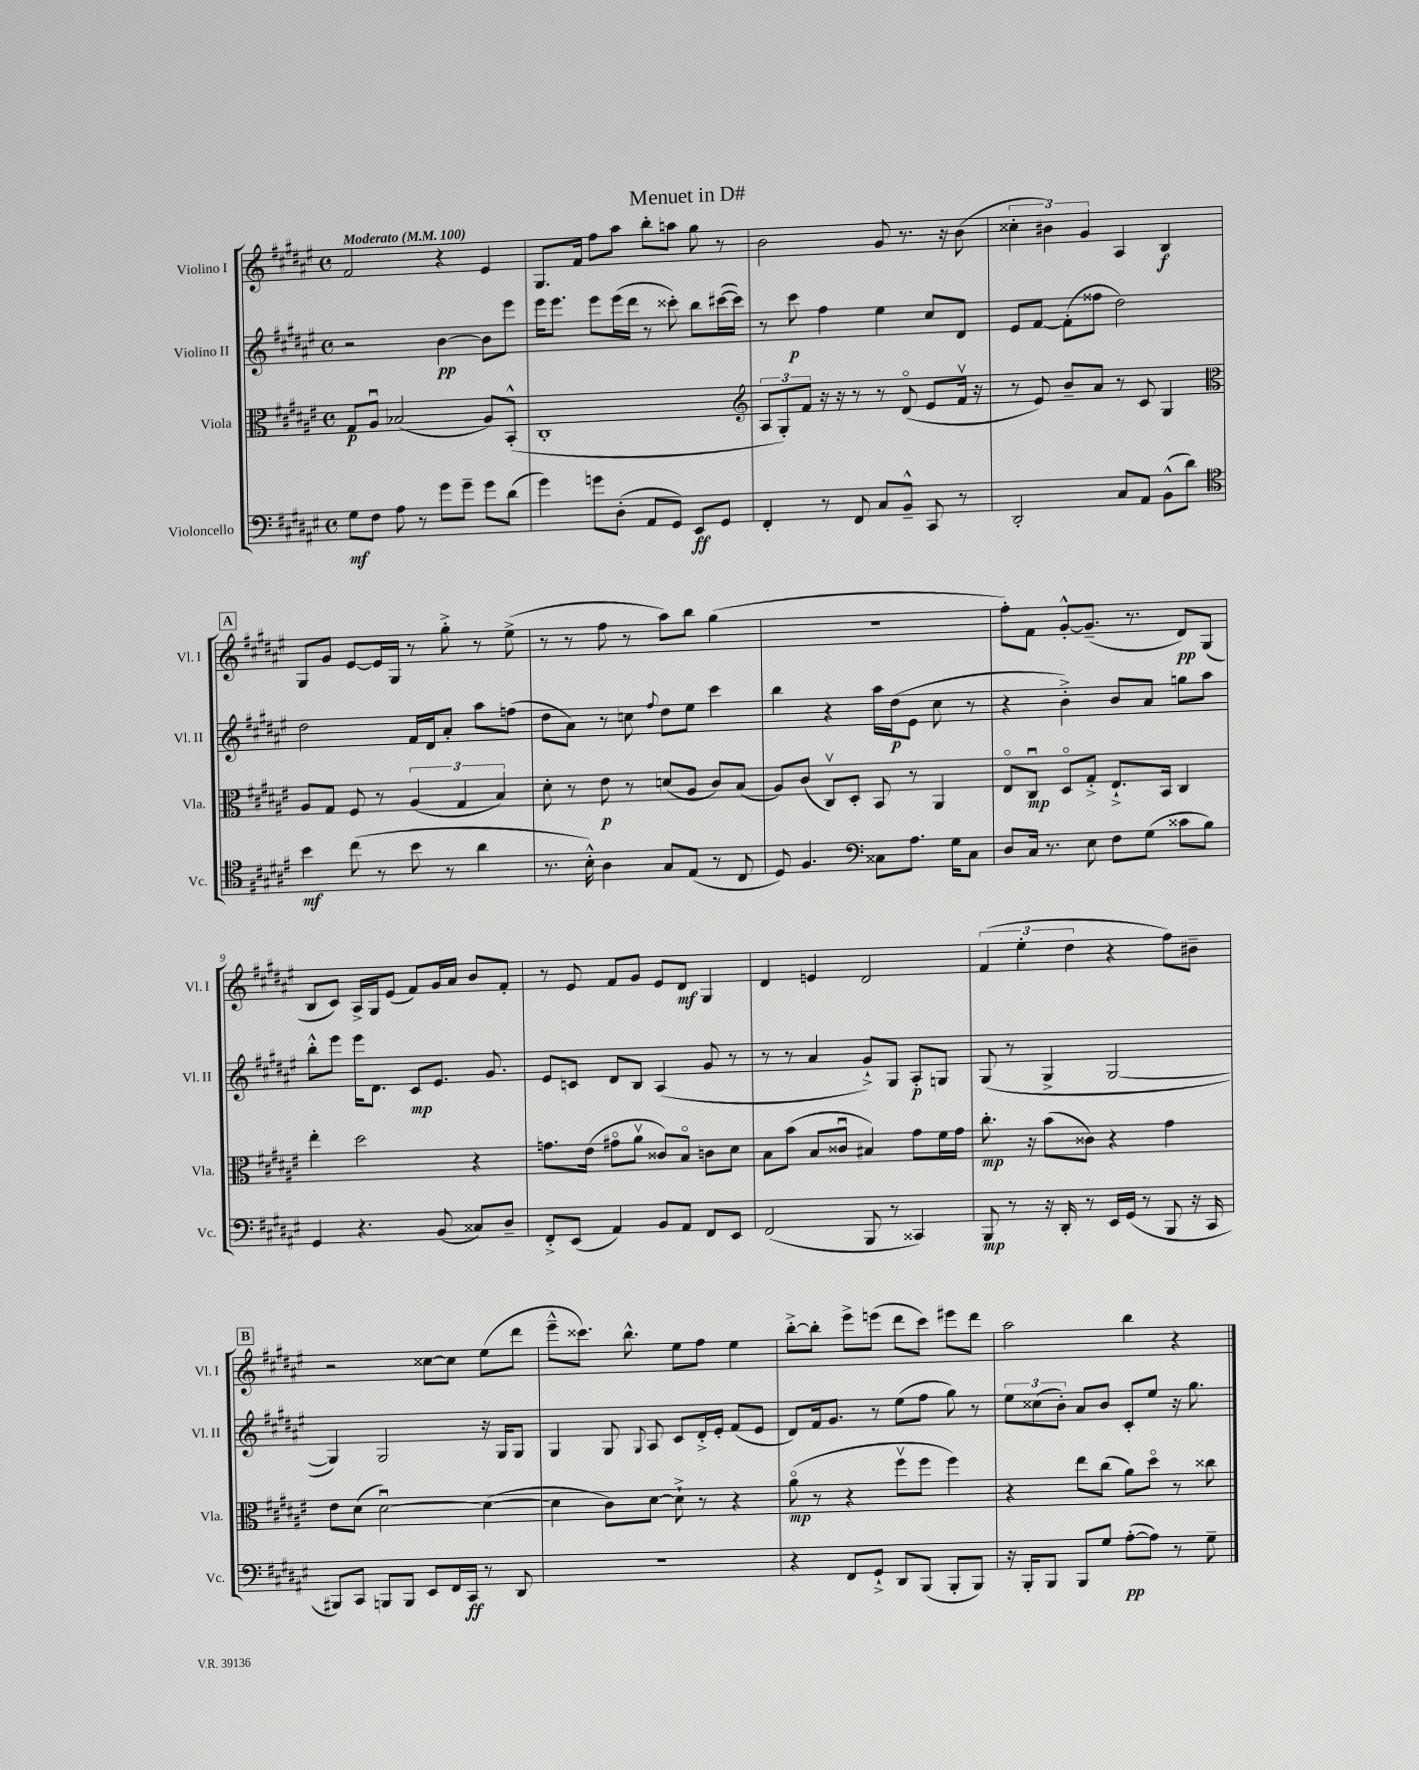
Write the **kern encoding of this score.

**kern	**kern	**kern	**kern
*staff4	*staff3	*staff2	*staff1
*clefF4	*clefC3	*clefG2	*clefG2
*k[f#c#g#d#a#e#]	*k[f#c#g#d#a#e#]	*k[f#c#g#d#a#e#]	*k[f#c#g#d#a#e#]
*M4/4	*M4/4	*M4/4	*M4/4
*met(c)	*met(c)	*met(c)	*met(c)
*MM100	*MM100	*MM100	*MM100
8G#	8G#	2r	2f#
8F#	8A#u	.	.
8A#	(2B-	.	.
8r	.	.	.
8g#	.	[4b	4r
8g#~	.	.	.
8g#	8A#)	8b]	4e#
(8d#	(8BB'^^	8eee#	.
=	=	=	=
4g#)	1C#'	16eee#	8.G#
.	.	8.eee#	.
.	.	.	16f#
8g	.	8eee#	8ff#
(8D#'	.	(16eee#	8aa#
.	.	16ddd#	.
8AA#	.	8r	8bb'
8GG#)	.	8ccc##')	8aa
8EE#	.	8bb	8gg#
8GG#	.	([16ccc#	8r
.	.	16ccc#])	.
=	=	=	=
*	*clefG2	*	*
4FF#'	12A#	8r	2b
.	12G#')	.	.
.	.	8ccc#	.
.	12f#	.	.
8r	16r	4ff#	.
.	16r	.	.
8FF#	8r	.	.
8C#	8r	4ee#	8g#
8BB~^^	(8d#o	.	8.r
8CC#	8e#	8cc#	.
.	.	.	16r
8r	16f#v	8d#	(8b
.	16r	.	.
=	=	=	=
2DD#'	8r	8e#	6cc##'
.	8e#)	[8f#	.
.	.	.	6b#)
.	8b~	(8f#']	.
.	.	.	6g#
.	8a#	8ff##	.
8C#	8r	2dd#)	4A#
8AA#	8c#	.	.
(8BB^^	4G#	.	4B
8d#)	.	.	.
=	=	=	=
*clefC4	*clefC3	*	*
4b	8A#	2dd#	8G#
.	8G#	.	8g#
(8cc#	8F#	.	[8e#
8r	8r	.	16e#]
.	.	.	16G#
8b	(6A#	16f#	8r
.	.	16d#	.
8r	.	8a#'	8gg#'^
.	6G#	.	.
4a#	.	8aa#	8r
.	6B)	.	.
.	.	(8ff	(8ee#^
=	=	=	=
8.r	8d#'	8dd#	8r
.	8r	8a#)	8r
16B'^^)	.	.	.
4A#	8e#	8r	8ff#
.	8r	8cc	8r
.	.	8qqff#	.
8G#	(8d	8dd#	8aa#)
(8E#	8A#	8ee#	8bb
8r	8c#)	4ccc#	(4gg#
8C#	(8B	.	.
=	=	=	=
8D#)	8A#)	4bb	1r
4.F#	(8c#	.	.
.	8C#v)	4r	.
.	8D#'	.	.
*clefF4	*	*	*
8C##	8BB	16aa#	.
.	.	(16dd#	.
8.A#	8r	8e#	.
.	4AA#	8cc#	.
16G#	.	.	.
8C##	.	8r	.
=	=	=	=
8D#	8E#o	4r	8ff#')
16C#	8C#u	.	8f#
8.r	.	.	.
.	8D#o	4b'^)	[8g#'^^
8E#	8G#'^	.	(8.g#~]
8F#	8.E#`^	8b	.
.	.	.	8.r
(8G#	.	8a#	.
.	16BB	.	.
8c##	4C#	8gg	8d#)
8B)	.	8aa#	(8G#
=	=	=	=
4GG#	4ee#'	8bb'^^	8B
.	.	8eee#	8c#)
4.r	2dd#	16eee#	16A#^
.	.	8.d#	16G#
.	.	.	(8e#
.	.	8c#	8f#)
(8BB	.	8.e#	16g#
.	.	.	16a#
8C##)	4r	.	8b
.	.	8.g#	.
8D#~	.	.	8f#'
=	=	=	=
8FF#'^	8.g	8e#	8r
(8EE#	.	8c	8e#
.	(16e#	.	.
4AA#)	8g#o	8d#	8f#
.	8a#v	8B	8g#
8BB	8c##)	(4A#	8e#
8AA#	8Bo	.	8d#
8FF#	8c	8g#	4G#
8EE#	8d#	8r	.
=	=	=	=
(2FF#	8B	8r	4d#
.	(8b	8r	.
.	8B	4a#	4e
.	8c##u	.	.
8BBB	4B#)	8g#`^)	2d#
8r	.	8G#	.
4CC##)	8g#	8A#'	.
.	16f#	8G	.
.	16g#	.	.
=	=	=	=
8BBB	8.cc#'	(8G#	(6f#
8r	.	8r	.
.	.	.	6ee#'
.	16r	.	.
16r	(8b	4G#^	.
16DD#'	.	.	.
.	.	.	6dd#
8r	8c##)	.	.
16EE#	4r	[2G#	4r
(16GG#	.	.	.
8r	.	.	.
8BBB	4g#	.	8ff#)
16r	.	.	8b#~
16CC#	.	.	.
=	=	=	=
8BBB#)	8e#	4G#])	2r
8CC#	(8d#	.	.
8BBB	[2d#u)	2G#	.
8BBB	.	.	.
8EE#	.	.	[8cc##
16FF#	.	.	8cc##]
16CC#	.	.	.
8r	(4d#_	16r	(8ee#
.	.	16G#	.
8DD#	.	8G#	8ddd#
=	=	=	=
1r	4d#]	4G#	8eee#~^^
.	.	.	8.ccc##)
.	8c#)	8G#	.
.	.	.	8.bb^^
.	.	8qqG#	.
.	[8d#	8A#	.
.	8d#`^]	8c#	8ee#
.	8r	16d#'^	8ff#
.	.	16e#'	.
.	4r	(8f#	4ee#
.	.	8e#	.
=	=	=	=
4r	(8a#o	8d#)	[8bb'^
.	8r	16f#	8bb']
.	.	8.g#	.
8FF#	4r	.	8eee#^
8GG#`^	.	8r	(8eee
8DD#	8ff#v	(8ee#	8ddd#
(8BBB	8ff#	8ff#	8ccc#)
8BBB'	4ff#)	8gg#)	8eee#
8BBB)	.	8r	8ddd#
=	=	=	=
16r	4r	12ee#	2aa#
16BBB'	.	.	.
.	.	(12cc##	.
8BBB	.	.	.
.	.	12b')	.
8BBB	8ee#	8a#	.
8G#	(8cc#	8b	.
([8A#'	8a#)	8c#'	4bb
8A#])	8dd#o	8ee#	.
8r	8r	16r	4r
.	.	8.gg#	.
8G#~	8cc##	.	.
==	==	==	==
*-	*-	*-	*-
